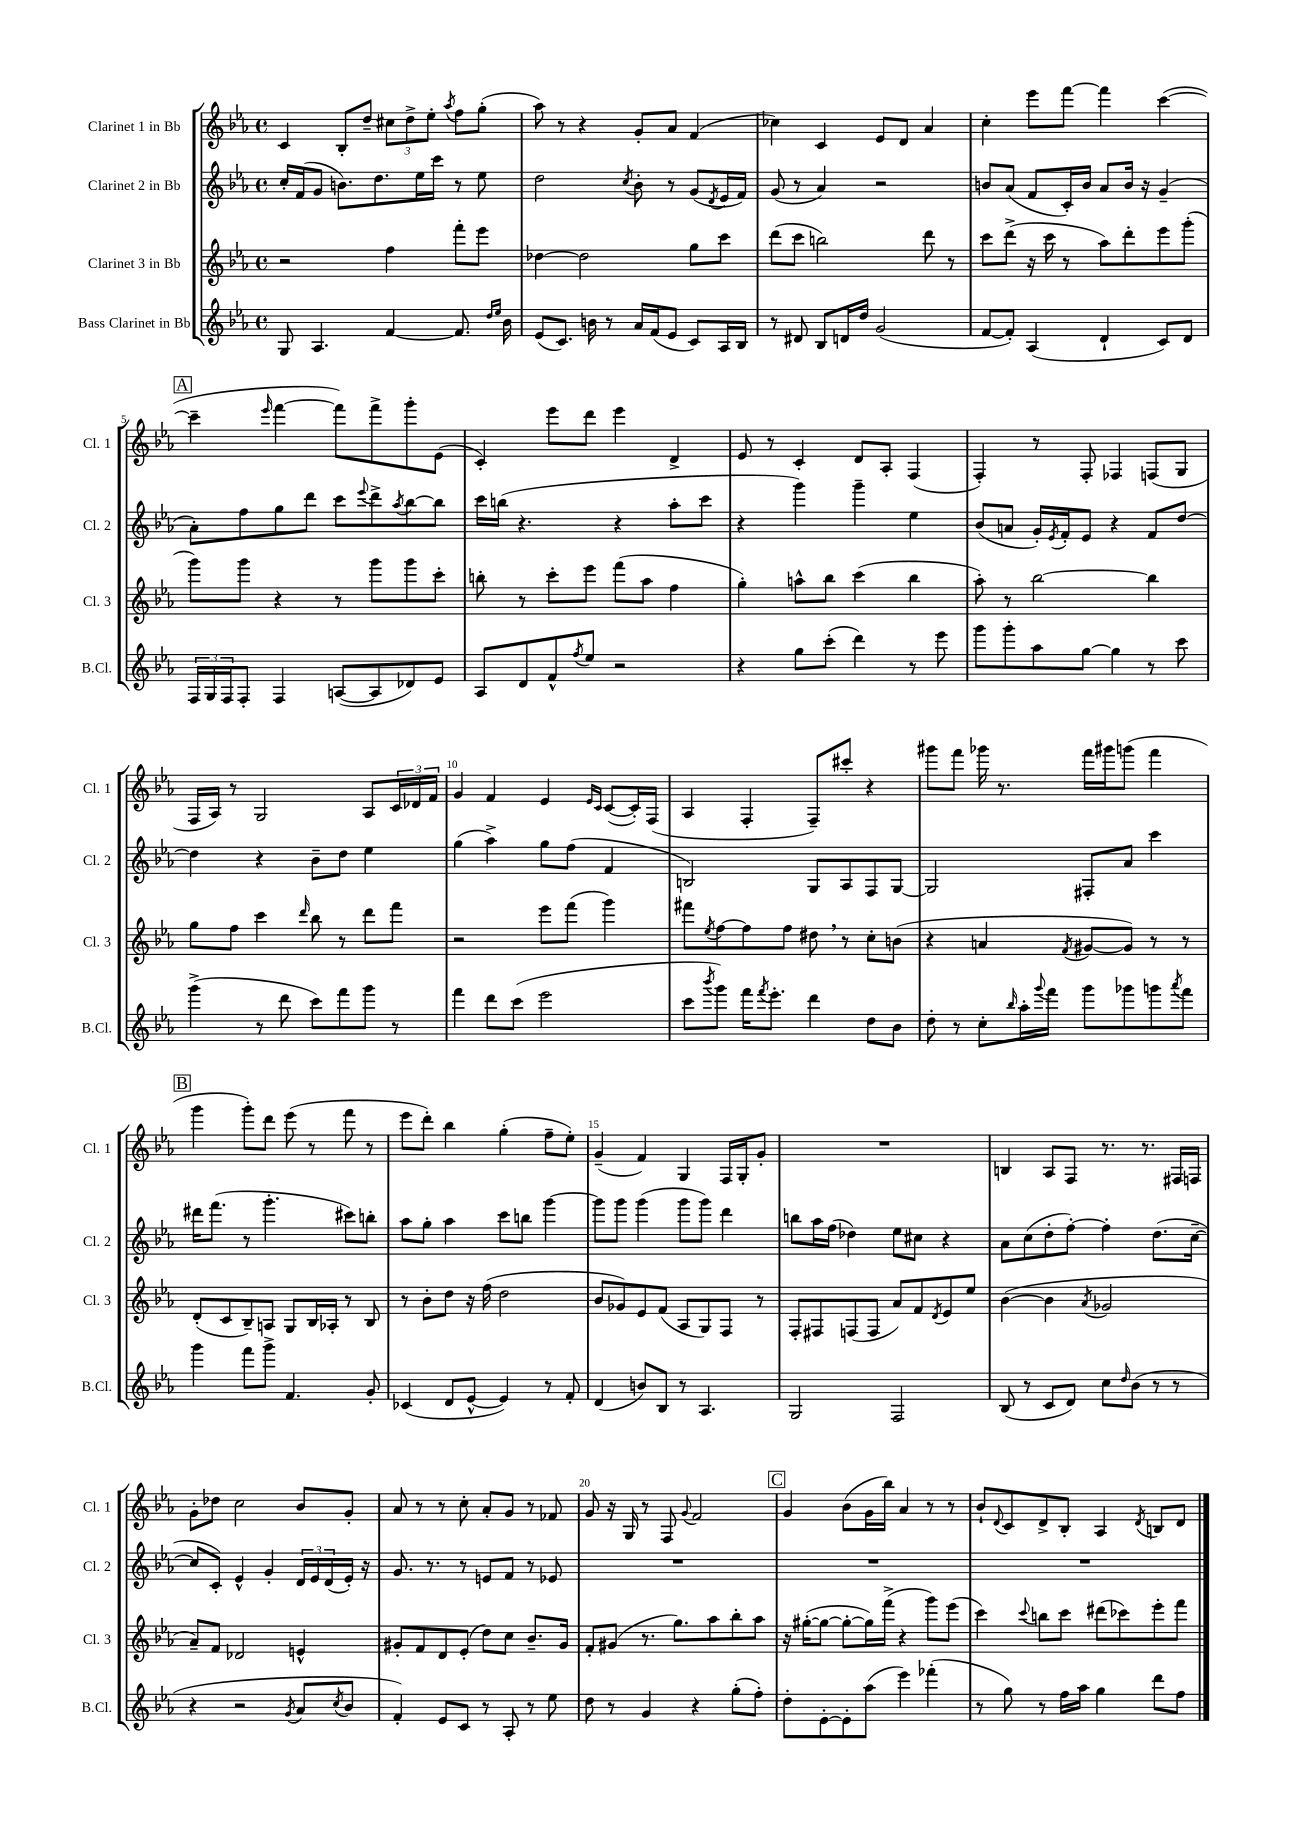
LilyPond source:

<<
\new StaffGroup <<
\new Staff = "s0" \with { instrumentName = "Clarinet 1 in Bb" shortInstrumentName = "Cl. 1" } {
    \clef treble \key ees \major \defaultTimeSignature \time 4/4
    c'4 bes8-. d''8-- \tuplet 3/2 { cis''8 d''8-> ees''8-. } \acciaccatura { aes''8 } f''8 g''8-.( |
    aes''8) r8 r4 g'8-. aes'8 f'4( |
    ces''4) c'4 ees'8 d'8 aes'4 |
    c''4-. ees'''8 f'''8~ f'''4 c'''4~( |
    \mark \markup { \box "A" } c'''4-- \grace { ees'''16 } f'''4~ f'''8) f'''8-> g'''8-. ees'8( |
    c'4-.) ees'''8 d'''8 ees'''4 d'4-> |
    ees'8 r8 c'4-. d'8 aes8-. f4( |
    f4-.) r8 f8-. fes4 f8( g8 |
    f16 aes16) r8 g2 aes8 \tuplet 3/2 { c'16 des'16 f'16 } |
    g'4 f'4 ees'4 \grace { ees'16 c'16 } c'8~( c'16-.) f16( |
    aes4 f4-. f8--) cis'''8-. r4 |
    gis'''8 f'''8 ges'''16 r8. f'''16 gis'''16 g'''8( f'''4 |
    \mark \markup { \box "B" } g'''4 g'''8-.) d'''8 ees'''8( r8 f'''8 r8 |
    ees'''8 d'''8-.) bes''4 g''4-.( f''8-- ees''8-.) |
    g'4--( f'4) g4 f16 g16-. g'8-. |
    R1 |
    b4 aes8 f8 r8. r8. fis16 f16 |
    g'8-. des''8 c''2 bes'8 g'8-. |
    aes'8 r8 r8 c''8-. aes'8-. g'8 r8 fes'8 |
    g'8 r16 g16 r8 f8 \appoggiatura { g'8 } f'2 |
    \mark \markup { \box "C" } g'4 bes'8( g'16 bes''16) aes'4 r8 r8 |
    bes'8-! \appoggiatura { d'8 } c'8 d'8-> bes8-. aes4 \acciaccatura { d'8 } b8 d'8 \bar "|." |
}
\new Staff = "s1" \with { instrumentName = "Clarinet 2 in Bb" shortInstrumentName = "Cl. 2" } {
    \clef treble \key ees \major \defaultTimeSignature \time 4/4
    c''16-. f'16( g'8 b'8.) d''8. ees''16 c'''16 r8 ees''8 |
    d''2 \acciaccatura { c''8 } bes'8-. r8 g'8( \acciaccatura { d'8 } ees'16 f'16) |
    g'8( r8 aes'4) r2 |
    b'8 aes'8( f'8 c'16-.) b'16 aes'8 b'16 r16 g'4--( |
    \mark \markup { \box "A" } aes'8-.) f''8 g''8 d'''8 c'''8 \appoggiatura { ees'''8 } d'''8-> \acciaccatura { aes''8 } bes''8~ bes''8 |
    c'''16 b''16( r4. r4 aes''8-. c'''8 |
    r4 g'''4) g'''4-- ees''4 |
    bes'8( a'8 g'16-.) \acciaccatura { ees'8 } f'16-. ees'8 r4 f'8 d''8~ |
    d''4 r4 bes'8-- d''8 ees''4 |
    g''4( aes''4->) g''8 f''8( f'4 |
    b2) g8 aes8 f8 g8~ |
    g2 fis8-. aes'8 c'''4 |
    \mark \markup { \box "B" } dis'''16 f'''8.( r8 g'''4.-. cis'''8) b''8-. |
    aes''8 g''8-. aes''4 c'''8 b''8 g'''4~ |
    g'''8 g'''8 g'''4( g'''8 g'''8) d'''4 |
    b''8 aes''16 f''16( des''4) ees''8 cis''8 r4 |
    aes'8 c''8( d''8-. f''8~-.) f''4-. d''8.( c''16~-- |
    c''8 c'8-.) ees'4-^ g'4-. \tuplet 3/2 { d'16 ees'16 d'16( } ees'16-.) r16 |
    g'8. r8. r8 e'8 f'8 r8 ees'8 |
    R1 |
    \mark \markup { \box "C" } R1 |
    R1 \bar "|." |
}
\new Staff = "s2" \with { instrumentName = "Clarinet 3 in Bb" shortInstrumentName = "Cl. 3" } {
    \clef treble \key ees \major \defaultTimeSignature \time 4/4
    r2 f''4 f'''8-. ees'''8 |
    des''4~ des''2 g''8 c'''8 |
    d'''8( c'''8 b''2) d'''8 r8 |
    c'''8 d'''8->( r16 c'''16 r8 aes''8) d'''8-. ees'''8 g'''8-.( |
    \mark \markup { \box "A" } g'''8) g'''8 r4 r8 g'''8 g'''8 c'''8-. |
    b''8-. r8 c'''8-. ees'''8 f'''8( aes''8 f''4 |
    g''4-.) a''8-^ bes''8 c'''4( bes''4 |
    aes''8-.) r8 bes''2~ bes''4 |
    g''8 f''8 c'''4 \grace { d'''16 } bes''8 r8 d'''8 f'''8 |
    r2 ees'''8 f'''8( g'''4) |
    fis'''8 \acciaccatura { ees''8 } f''8~ f''8 f''8 dis''8 \breathe r8 c''8-. b'8( |
    r4 a'4 \acciaccatura { f'8 } gis'8~ gis'8) r8 r8 |
    \mark \markup { \box "B" } d'8-.( c'8 bes8--) a8 g8 bes16 aes16-. r8 bes8 |
    r8 bes'8-. d''8 r16 f''16( d''2 |
    bes'8 ges'8) ees'8 f'8( aes8 g8) f8 r8 |
    f8-. fis8 f8( f8 aes'8) f'8 \acciaccatura { d'8 } ees'8 ees''8 |
    bes'4~( bes'4 \acciaccatura { aes'8 } ges'2 |
    aes'8--) f'8 des'2 e'4-^ |
    gis'8-. f'8 d'8 ees'8-.( d''8) c''8 bes'8.-- gis'16 |
    f'8-. gis'8( r8. g''8.) aes''8 bes''8-. aes''8 |
    \mark \markup { \box "C" } r16 gis''16~-.( gis''8~ gis''8~-. gis''16) f'''16->( r4 g'''8) ees'''8( |
    c'''4) \appoggiatura { c'''8 } b''8 c'''8 dis'''8( ces'''8) ees'''8-. f'''8 \bar "|." |
}
\new Staff = "s3" \with { instrumentName = "Bass Clarinet in Bb" shortInstrumentName = "B.Cl." } {
    \clef treble \key ees \major \defaultTimeSignature \time 4/4
    g8 aes4. f'4~ f'8. \grace { d''16 ees''16 } bes'16 |
    ees'8( c'8.) b'16 r8 aes'16 f'16( ees'8 c'8) aes16 bes16 |
    r8 dis'8 bes8 d'16 d''16 g'2( |
    f'8~ f'8-.) aes4( d'4-! c'8) d'8 |
    \mark \markup { \box "A" } \tuplet 3/2 { f16 g16 f16 } f8-. f4 a8~( a8 des'8) ees'8 |
    aes8 d'8 f'8-^ \acciaccatura { f''8 } ees''8 r2 |
    r4 g''8 c'''8-.( d'''4) r8 ees'''8 |
    g'''8 g'''8-. aes''8 g''8~ g''4 r8 c'''8 |
    g'''4->( r8 d'''8 c'''8) f'''8 g'''8 r8 |
    f'''4 d'''8 c'''8( ees'''2 |
    c'''8 \acciaccatura { bes'''8 } g'''8) f'''16 \acciaccatura { f'''8 } ees'''8.-. d'''4 d''8 bes'8 |
    d''8-. r8 c''8-. \grace { bes''16 } aes''16-. \appoggiatura { g'''8 } f'''16 g'''8 ges'''8 g'''8 \acciaccatura { aes'''8 } f'''8 |
    \mark \markup { \box "B" } g'''4 f'''8 g'''8-> f'4. g'8-. |
    ces'4( d'8 ees'8~-^ ees'4) r8 f'8-. |
    d'4( b'8) bes8 r8 aes4. |
    g2 f2 |
    bes8( r8 c'8 d'8) c''8 \grace { d''16 } bes'8( r8 r8 |
    r4 r2 \acciaccatura { g'8 } aes'8 \acciaccatura { c''8 } bes'8 |
    f'4-.) ees'8 c'8 r8 aes8-. r8 ees''8 |
    d''8 r8 g'4 r4 g''8-.( f''8-.) |
    \mark \markup { \box "C" } d''8-. ees'8~-. ees'8-. aes''8( ees'''4) fes'''4-.( |
    r8 g''8) r8 f''16 aes''16 g''4 d'''8 f''8 \bar "|." |
}
>>
>>
\layout { \context { \Score \override BarNumber.break-visibility = ##(#f #t #t) barNumberVisibility = #(every-nth-bar-number-visible 5) } }
